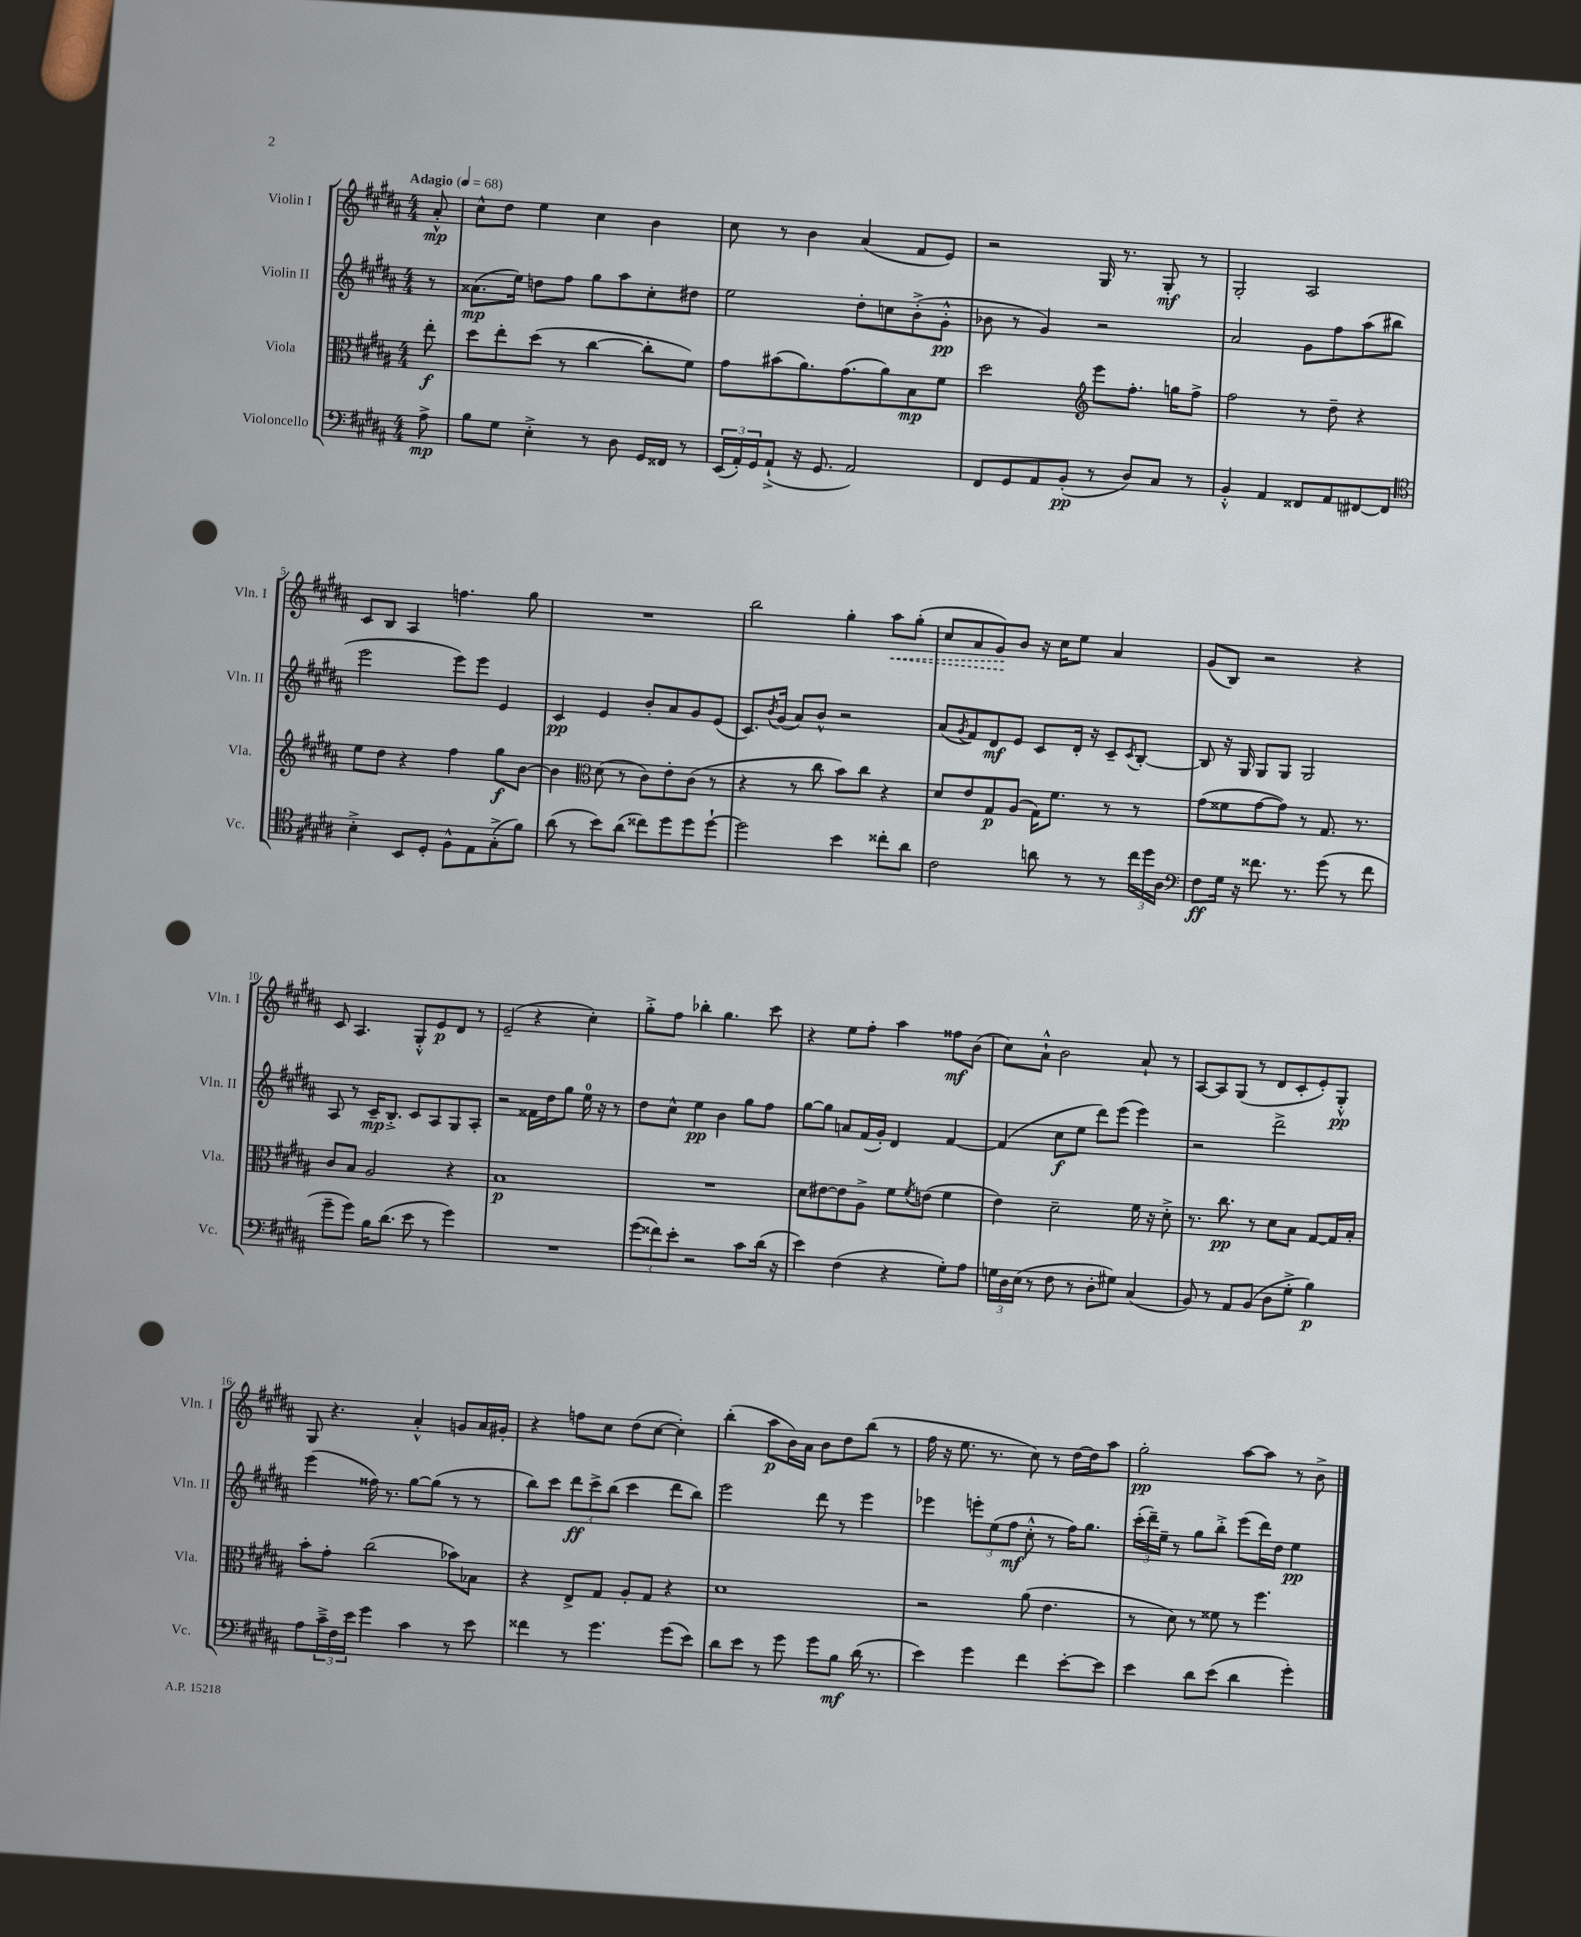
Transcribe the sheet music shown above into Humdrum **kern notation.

**kern	**kern	**kern	**kern
*staff4	*staff3	*staff2	*staff1
*clefF4	*clefC3	*clefG2	*clefG2
*k[f#c#g#d#a#]	*k[f#c#g#d#a#]	*k[f#c#g#d#a#]	*k[f#c#g#d#a#]
*M4/4	*M4/4	*M4/4	*M4/4
*MM68	*MM68	*MM68	*MM68
8A#^\	8ee'\	8r	8a#'^^/
=	=	=	=
8B\L	8dd#\L	(8.a##\L	8cc#^^\L
8G#\J	8ee'\	.	8dd#\J
.	.	16ee\Jk)	.
4E'^\	(8dd#\J	8dd\L	4ee\
.	8r	8ff#\J	.
8r	[4cc#\	8gg#\L	4cc#\
8D#\	.	8aa#\	.
16GG#/LL	8cc#'\]L	8cc#'\	4b\
16FF##/JJ	.	.	.
8r	8f#\J)	8dd#\J	.
=	=	=	=
(24EE/LL	8g#\L	2ee\	8cc#\
24AA#'/)	.	.	.
24GG#/J	.	.	.
(8AA#`^/J	(8b#\	.	8r
16r	8.a#\)	.	4b\
8.GG#/	.	.	.
.	(8.g#\	.	.
2AA#/)	.	8dd#'\L	(4a#/
.	8a#\)	8cc\	.
.	8B\	(8b'^\	8f#/L
.	8f#\J	8g#'^^\J	8e/J)
=	=	=	=
8FF#/L	2dd#\	8b-\	2r
8GG#/	.	8r	.
8AA#/	.	4g#/)	.
(8BB'/J	.	.	.
*	*clefG2	*	*
8r	8eee\L	2r	16G#/
.	.	.	8.r
8D#/L)	8.ff#'\J	.	.
8C#/J	.	.	8G#'/
.	16gg\LK	.	.
8r	8ff#^\J	.	8r
=	=	=	=
4BB'^^/	2ff#\	2a#/	2G#'/
4AA#/	.	.	.
8FF##/L	8r	8g#\L	2A#/
8AA#/	8dd#~\	8ff#\	.
[8FF#/	4r	(8aa#\	.
8FF#/]J	.	8bb#\J	.
=	=	=	=
*clefC4	*	*	*
4B'^\	8ee\L	2eee\	8c#/L
.	8dd#\J	.	8B/J
8BB/L	4r	.	4A#/
8D#'/J	.	.	.
8F#^^\L	4ff#\	8eee\L)	4.ff\
8E\	.	8eee\J	.
(8G#'^\	8gg#\L	4e/	.
8f#\J)	[8b\J	.	8gg#\
=	=	=	=
(8a#\	4b\]	4c#/	1r
8r	.	.	.
*	*clefC3	*	*
8b\L)	(8d#\	4e/	.
(8a#\J	8r	.	.
8cc##\L)	8c#\L)	8b'/L	.
8dd#\	8e'\	8a#/	.
8dd#\	(8c#\J	8g#/	.
[8dd#`\J	8r	(8e/J	.
=	=	=	=
2dd#\]	4r	8.c#/L)	2bb\
.	.	8qb/	.
.	.	(16g#/Jk	.
.	8r	8a#/L)	.
.	8cc#\	8b^^/J	.
4b\	8b\L)	2r	4gg#'\
.	8cc#\J	.	.
8cc##'\L	4r	.	8aa#\L
8a#\J	.	.	(8gg#'\J
=	=	=	=
2c#\	8d#/L	(8a#/L	8cc#/L
.	.	8qg#/	.
.	8e/	8f#/)	8a#/
.	8G#/	8d#/	8g#/)
.	(8A#/J	8e/J	8b/J
8a\	16G#\LK)	8c#/L	16r
.	8.f#\J	.	16cc#\LK
8r	.	16d#'/Jk	8ee\J
.	.	16r	.
8r	8r	8c#~/L	4a#/
.	.	8qc#/	.
24cc#\LL	8r	[8B'/J	.
24dd#\	.	.	.
24A#\JJ	.	.	.
=	=	=	=
*clefF4	*	*	*
8F#\L	(8g#\L	8B/]	(8g#/L
16G#\Jk	8f##\	16r	8B/J)
16r	.	16G#/	.
8.f##\	[8g#\	8G#/L	2r
.	8g#\]J)	8G#/J	.
8.r	.	.	.
.	8r	2G#/	.
(8g#\	8.G#/	.	.
8r	.	.	4r
.	8.r	.	.
8f##\	.	.	.
=	=	=	=
8g#~\L	8c#/L	8A#/	8c#/
8g#\J)	8B/J	8r	4.A#/
16B\LK	2A#/	16c#~/LK	.
(8.d#\J	.	8.B'^/J	.
8e\	.	8c#/L	8G#'^^/L
8r	.	8A#/	8e/
4g#\)	4r	8G#/	8d#/J
.	.	8A#'/J	8r
=	=	=	=
1r	1B	2r	(2e~/
.	.	16f##\LL	4r
.	.	16dd#\J	.
.	.	8gg#\J	.
.	.	16ee\	4cc#'\)
.	.	16r	.
.	.	8r	.
=	=	=	=
(12g#\L	1r	8dd#\L	8gg#'^\L
12f##\)	.	.	.
.	.	8cc#^^\J	8ff#\J
12e'\J	.	.	.
2r	.	4ee\	4bb-'\
.	.	4b\	4.gg#\
8c#\L	.	8gg#\L	.
(16d#\Jk	.	8ff#\J	8ccc#\
16r	.	.	.
=	=	=	=
4e\)	8d#\L	[8gg#\L	4r
.	[8e#\	8gg#\]J	.
(4F#\	8e#\]	8a/L	8ee\L
.	8A#^\J	(16f#/L	8ff#'\J
.	.	16g#'/JJ)	.
4r	8f#\L	4d#/	4aa#\
.	8qf#/	.	.
.	(8e\J	.	.
8G#'\L)	4f#\	[4f#/	8ff##\L
8A#\J	.	.	(8b\J
=	=	=	=
24G\LL	4e\)	(4f#/]	8cc#\L)
24D#\	.	.	.
(24E\JJ	.	.	.
8r	.	.	8a#`^^\J
8F#\	2d#~\	8cc#\L	2b\
8r	.	8ee\J	.
8D#'\L	.	8ddd#\L)	.
8G#\J)	.	(8eee\J	.
(4C#/	16f#\	4eee\)	8a#`/
.	16r	.	.
.	8d#'^\	.	8r
=	=	=	=
8BB/)	8.r	2r	[8A#/L
8r	.	.	8A#/]
.	8.cc#\	.	.
8AA#/L	.	.	(8G#/J
(8BB/J	8r	.	8r
8D#\L	8d#\L	2ddd#^\	8d#/L
8G#'^\J	8B\J	.	8c#'/
4B\)	[8G#/L	.	8e'/)
.	16G#/]L	.	8G#'^^/J
.	16B'/JJ	.	.
=	=	=	=
8A#\L	8b'\L	(4eee\	8G#/
24c#~^\L	8g#'\J	.	4.r
24F#\	.	.	.
24e\JJ	.	.	.
4g#\	(2cc#\	16ff##\)	.
.	.	8.r	.
4c#\	.	[8gg#\L	4a#'^^/
.	.	(8gg#\]J	.
8r	8b-\L)	8r	8g/L
8e\	8B-\J	8r	16a#/L
.	.	.	16g#'/JJ
=	=	=	=
4f##\	4r	8bb\L)	4r
.	.	8ccc#\J	.
8r	8E^/L	12ddd#\L	8ff\L
.	.	12ccc#^\	.
4.g#\	8G#/J	.	8cc#\J
.	.	(12bb\J	.
.	8A#'/L	4ccc#\	(8dd#\L
.	8G#/J	.	[8cc#\J
(8g#\L	4r	8ddd#\L	4cc#'\])
8e\J)	.	8bb\J)	.
=	=	=	=
8d#\L	1d#	2eee\	(4bb'\
8e\J	.	.	.
8r	.	.	8aa#\L
8g#\	.	.	16b\L)
.	.	.	16a#\JJ
8g#\L	.	8ddd#\	8b\L
8B\J	.	8r	8dd#\
(16d#\	.	4eee\	(8bb\J
8.r	.	.	.
.	.	.	8r
=	=	=	=
4e\)	2r	4eee-\	16ff#\
.	.	.	16r
.	.	.	8.ee\
4g#\	.	12eee'\L	.
.	.	.	8.r
.	.	(12ee\	.
.	.	12ff#\J	.
4f#\	(8a#\	8cc#'^^\	8cc#\)
.	4.e\	8r	8r
[8e'\L	.	16ff#\LK)	[16dd#\LL
.	.	8.gg#\J	16dd#\]J
8e\]J	.	.	8aa#\J
=	=	=	=
4e\	8r	(24ccc#'\LL	2gg#'\
.	.	24ddd#~\)	.
.	.	24ee~\JJ	.
.	8d#\)	8r	.
8d#\L	8r	8gg#\L	.
(8e\J	8f##\	8bb'^\J	.
4d#\	8r	(8eee\L	[8aa#\L
.	4.ff#\	16ddd#\L)	8aa#\]J
.	.	16dd#\JJ	.
4g#'\)	.	4ee\	8r
.	.	.	8b^\
==	==	==	==
*-	*-	*-	*-
